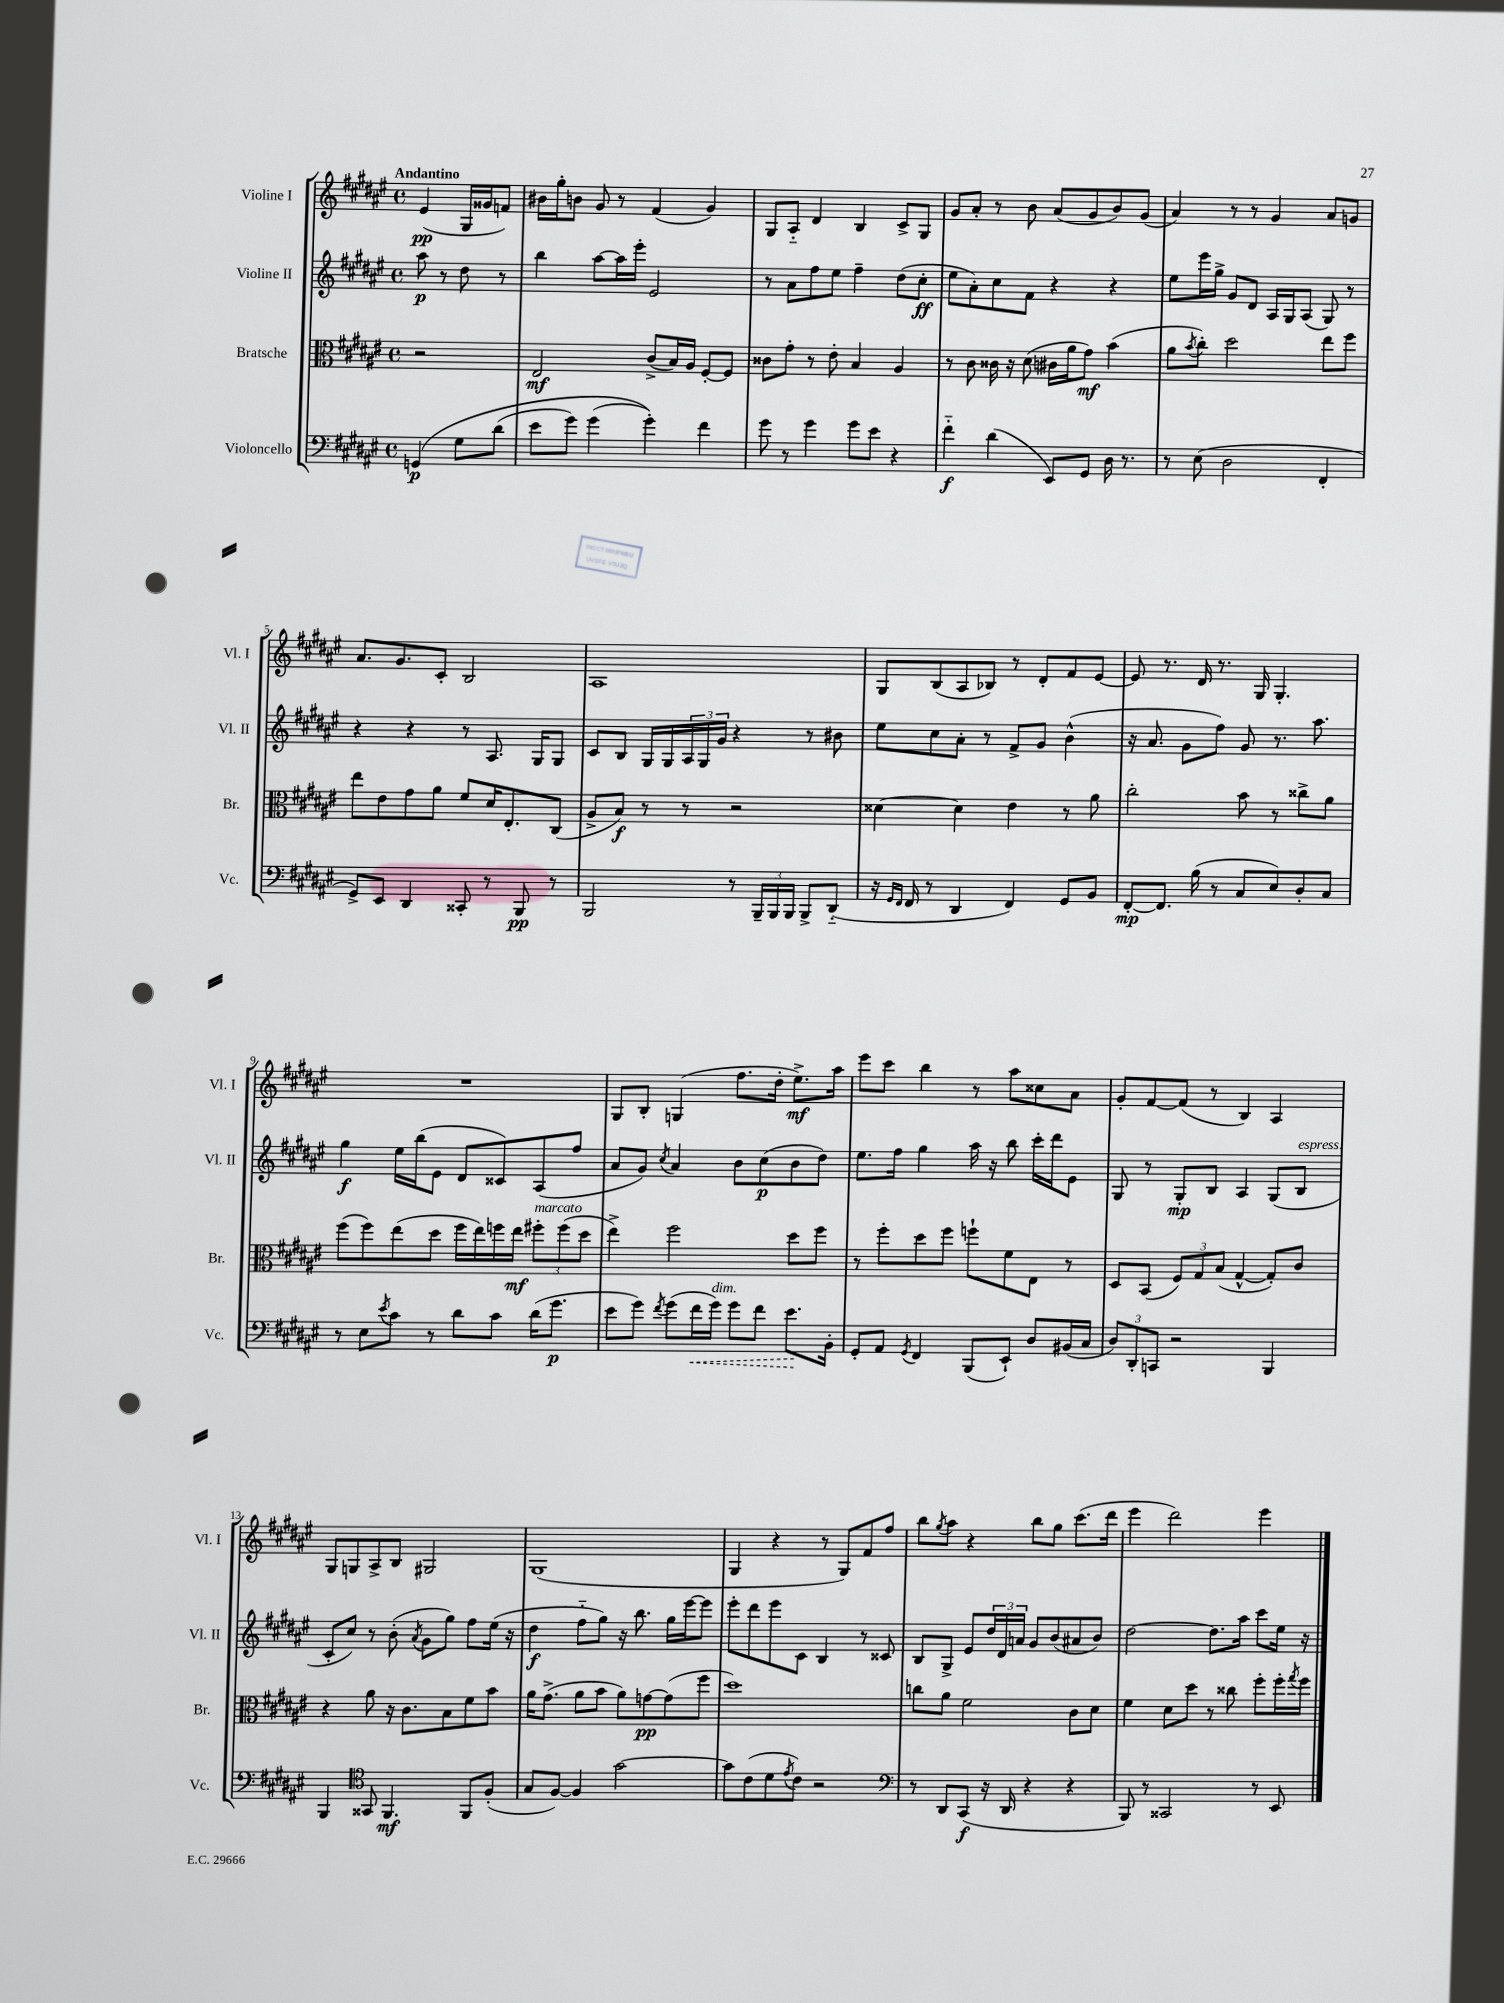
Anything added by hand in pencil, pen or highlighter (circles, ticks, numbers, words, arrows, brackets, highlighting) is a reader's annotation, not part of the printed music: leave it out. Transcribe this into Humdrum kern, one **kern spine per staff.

**kern	**dynam	**kern	**dynam	**kern	**dynam	**kern	**dynam
*part4	*part4	*part3	*part3	*part2	*part2	*part1	*part1
*staff4	*staff4	*staff3	*staff3	*staff2	*staff2	*staff1	*staff1
*I"Violoncello	*	*I"Bratsche	*	*I"Violine II	*	*I"Violine I	*
*I'Vc.	*	*I'Br.	*	*I'Vl. II	*	*I'Vl. I	*
*clefF4	*	*clefC3	*	*clefG2	*	*clefG2	*
*k[f#c#g#d#a#e#]	*	*k[f#c#g#d#a#e#]	*	*k[f#c#g#d#a#e#]	*	*k[f#c#g#d#a#e#]	*
*M4/4	*	*M4/4	*	*M4/4	*	*M4/4	*
*met(c)	*	*met(c)	*	*met(c)	*	*met(c)	*
=	=	=	=	=	=	=	=
!	!	!	!	!	!	!LO:TX:a:B:t=Andantino	!
(4GGn/	p	2r	.	8aa#\	p	(4e#/	pp
.	.	.	.	8r	.	.	.
8G#\L	.	.	.	8dd#\	.	16G#/LL	.
.	.	.	.	.	.	16g##X/J	.
(8d#\J	.	.	.	8r	.	8fn/J)	.
=1	=1	=1	=1	=1	=1	=1	=1
8e#\L	.	2E#/	mf	4bb\	.	16b#X\LL	.
.	.	.	.	.	.	16gg#'\J	.
8g#\J)	.	.	.	.	.	8bn\J	.
(4g#\	.	.	.	[8aa#\L	.	8g#/	.
.	.	.	.	16aa#\L]	.	8r	.
.	.	.	.	16eee#'\JJ	.	.	.
4g#'\))	.	(8c#^/L	.	2e#/	.	(4f#/	.
.	.	16B/L)	.	.	.	.	.
.	.	16A#/JJ	.	.	.	.	.
4f#\	.	[8F#'/L	.	.	.	4g#/)	.
.	.	8F#/J]	.	.	.	.	.
=2	=2	=2	=2	=2	=2	=2	=2
8g#\	.	8c##X\L	.	8r	.	8G#/L	.
8r	.	8g#'\J	.	8a#\L	.	8A#/J	.
4g#\	.	8r	.	8ff#\	.	4d#/	.
.	.	8e#'\	.	8ee#\J	.	.	.
8g#\L	.	4B/	.	4ff#~\	.	4B/	.
8e#\J	.	.	.	.	.	.	.
4r	.	4A#/	.	(8dd#\L	.	8c#^/L	.
.	.	.	.	8cc#'\J	ff	8G#/J	.
=3	=3	=3	=3	=3	=3	=3	=3
4f#\	f	8r	.	8ee#\L	.	8g#/L	.
.	.	8c#\	.	8a#'\)	.	8a#'/J	.
(4d#\	.	16c##X\	.	8cc#\	.	8r	.
.	.	16r	.	.	.	.	.
.	.	(8d#\	.	8f#\J	.	8b\	.
8EE#/L)	.	16c#X\LL	.	4r	.	(8a#/L	.
.	.	16a#\J	.	.	.	.	.
8GG#/J	.	8g#\J)	mf	.	.	8g#/	.
16D#\	.	(4b\	.	4r	.	8b/)	.
8.r	.	.	.	.	.	.	.
.	.	.	.	.	.	(8g#/J	.
=4	=4	=4	=4	=4	=4	=4	=4
8r	.	8a#\L	.	8ee#\L	.	4a#/)	.
.	.	8qb/	.	.	.	.	.
(8E#\	.	8cc#'\J)	.	16eee#\L	.	.	.
.	.	.	.	16gg#^\JJ	.	.	.
2D#\	.	2dd#\	.	8g#/L	.	8r	.
.	.	.	.	8d#/J	.	8r	.
.	.	.	.	16A#/LL	.	4g#/	.
.	.	.	.	16G#/J	.	.	.
.	.	.	.	(8A#/J	.	.	.
4FF#'/	.	8ee#\L	.	8G#/)	.	8a#/L	.
.	.	8ff#\J	.	8r	.	8gn/J	.
!!LO:LB:g=z
=5	=5	=5	=5	=5	=5	=5	=5
8GG#^/L)	.	8ee#\L	.	4r	.	8.a#/L	.
8EE#/J	.	8e#\	.	.	.	.	.
.	.	.	.	.	.	8.g#/	.
4DD#/	.	8g#\	.	4r	.	.	.
.	.	8a#\J	.	.	.	8c#'/J	.
8CC##X'/	.	8f#/L	.	8r	.	2B/	.
8r	.	16d#/K	.	8.A#/	.	.	.
.	.	8.E#'/	.	.	.	.	.
8BBB/	pp	.	.	.	.	.	.
.	.	.	.	16G#/KL	.	.	.
8r	.	(8C#/J	.	8G#/J	.	.	.
=6	=6	=6	=6	=6	=6	=6	=6
2BBB/	.	8A#^/L	.	8c#/L	.	1A#	.
.	.	8B/J)	f	8B/J	.	.	.
.	.	8r	.	16G#/LL	.	.	.
.	.	.	.	16G#/	.	.	.
.	.	8r	.	24A#/	.	.	.
.	.	.	.	24G#/	.	.	.
.	.	.	.	24g#/JJ	.	.	.
8r	.	2r	.	4r	.	.	.
24BBB~/LL	.	.	.	.	.	.	.
24BBB/	.	.	.	.	.	.	.
24BBB/JJ	.	.	.	.	.	.	.
8BBB^/L	.	.	.	8r	.	.	.
(8DD#/J	.	.	.	8b#X\	.	.	.
=7	=7	=7	=7	=7	=7	=7	=7
16r	.	[4d##X\	.	8ee#\L	.	8G#/L	.
16qqGG#/LL	.	.	.	.	.	.	.
16qqFF#/JJ	.	.	.	.	.	.	.
16FF#/	.	.	.	.	.	.	.
8r	.	.	.	8cc#\	.	(8B/	.
4DD#/	.	4d##\]	.	8a#'\J	.	8A#/	.
.	.	.	.	8r	.	8B-X/J)	.
4FF#/)	.	4e#\	.	8f#^/L	.	8r	.
.	.	.	.	8g#/J	.	8d#'/L	.
8GG#/L	.	8r	.	(4b^^\	.	8f#/	.
8BB/J	.	8a#\	.	.	.	[8e#/J	.
=8	=8	=8	=8	=8	=8	=8	=8
[8FF#'/L	mp	2cc#'\	.	16r	.	8e#/]	.
.	.	.	.	8.a#/	.	.	.
8.FF#/J]	.	.	.	.	.	8.r	.
.	.	.	.	8g#\L	.	.	.
(16B\	.	.	.	.	.	16d#/	.
8r	.	.	.	8ff#\J)	.	8.r	.
8C#/L	.	8b\	.	8g#/	.	.	.
.	.	.	.	.	.	16G#/	.
8E#/)	.	8r	.	8.r	.	4.G#'/	.
8D#'/	.	8cc##X^\L	.	.	.	.	.
.	.	.	.	8.aa#\	.	.	.
8C#/J	.	8a#\J	.	.	.	.	.
!!LO:LB:g=z
=9	=9	=9	=9	=9	=9	=9	=9
8r	.	(8ff#\L	.	4gg#\	f	1r	.
8E#\L	.	8ff#\)	.	.	.	.	.
8qe#/	.	.	.	.	.	.	.
8c#\J	.	(8ee#\	.	16ee#\LL	.	.	.
.	.	.	.	(16bb\J	.	.	.
8r	.	8dd#\J	.	8e#\J	.	.	.
8d#\L	.	16ff#\LL	.	8d#/L	.	.	.
.	.	16ee#\)	.	.	.	.	.
8c#\J	.	16ffn\	.	8c##X/)	.	.	.
.	.	16ee#\JJ	mf	.	.	.	.
!	!	!LO:TX:a:i:t=marcato	!	!	!	!	!
(16d#\KL	.	12ff#X'\L	.	(8A#/	.	.	.
8.g#\J	p	.	.	.	.	.	.
.	.	(12ff#\	.	.	.	.	.
.	.	.	.	8ff#/J	.	.	.
.	.	12dd#\J	.	.	.	.	.
=10	=10	=10	=10	=10	=10	=10	=10
8e#\L	.	4ee#^\)	.	8a#/L	.	8G#/L	.
8g#\J)	.	.	.	8g#/J)	.	8B'/J	.
8qf#/	.	.	.	8qcc#/	.	.	.
(8g#\L	.	2ff#\	.	4a#/	.	(4Gn/	.
!	!LO:HP:b	!	!	!	!	!	!
16f#\L	<	.	.	.	.	.	.
!LO:TX:a:i:t=dim.	!	!	!	!	!	!	!
16g#\JJ)	.	.	.	.	.	.	.
8g#\L	.	.	.	8b\L	.	8.ff#\L	.
8f#\J	.	.	.	(8cc#\	p	.	.
.	.	.	.	.	.	16dd#'\Jk	.
8.e#\L	.	8dd#\L	.	8b\	.	8.ee#^\L)	mf
.	.	8ff#\J	.	8dd#\J)	.	.	.
16BB'\Jk	[	.	.	.	.	16aa#\Jk	.
=11	=11	=11	=11	=11	=11	=11	=11
8GG#'/L	.	8r	.	8.ee#\L	.	8eee#\L	.
8AA#/J	.	8ff#'\L	.	.	.	8ccc#\J	.
.	.	.	.	16ff#\Jk	.	.	.
8qGG#/	.	.	.	.	.	.	.
4FF#/	.	8dd#\	.	4gg#\	.	4bb\	.
.	.	8ff#\J	.	.	.	.	.
(8BBB/L	.	8ffn`\L	.	16aa#\	.	8r	.
.	.	.	.	16r	.	.	.
8EE#`/J)	.	8f#\	.	8bb\	.	8aa#\L	.
8D#/L	.	8E#\J	.	16ccc#'\LL	.	8cc##X\	.
.	.	.	.	16ddd#\J	.	.	.
(16BB#X/L	.	8r	.	8e#\J	.	8a#\J	.
16C#/JJ	.	.	.	.	.	.	.
=12	=12	=12	=12	=12	=12	=12	=12
12D#/L)	.	8D#/L	.	8G#/	.	8g#'/L	.
12DD#'/	.	.	.	.	.	.	.
.	.	(8BB/J	.	8r	.	[8f#/	.
12CCn/J	.	.	.	.	.	.	.
2r	.	12F#/L)	.	8G#'/L	mp	(8f#/J]	.
.	.	12G#/	.	.	.	.	.
.	.	.	.	8B/J	.	8r	.
.	.	(12B/J	.	.	.	.	.
.	.	[4G#^^/	.	4A#/	.	4B/)	.
4BBB/	.	8G#'/L])	.	(8G#/L	.	4A#/	.
!	!	!	!	!LO:TX:a:i:t=espress.	!	!	!
.	.	8c#/J	.	8B/J	.	.	.
!!LO:LB:g=z
=13	=13	=13	=13	=13	=13	=13	=13
4BBB/	.	4r	.	8c#'/L	.	8G#/L	.
.	.	.	.	8cc#/J)	.	8Gn/	.
*clefC4	*	*	*	*	*	*	*
8GG##X/	.	8a#\	.	8r	.	8A#^/	.
4.FF#/	mf	16r	.	(8b'\	.	8B/J	.
.	.	8.c#\L	.	.	.	.	.
.	.	.	.	8qa#/	.	.	.
.	.	.	.	8g#\L	.	2G#X/	.
.	.	8B\	.	8gg#\J)	.	.	.
8FF#/L	.	8f#\	.	8ff#\L	.	.	.
(8F#'/J	.	8b\J	.	(16ee#\Jk	.	.	.
.	.	.	.	16r	.	.	.
=14	=14	=14	=14	=14	=14	=14	=14
8G#/L	.	16a#\KL	.	4dd#\	f	(1G#	.
.	.	(8.g#^\J	.	.	.	.	.
[8F#/J)	.	.	.	.	.	.	.
4F#/]	.	8a#\L	.	8ff#\L	.	.	.
.	.	8b\J	.	8gg#\J)	.	.	.
[2g#\	.	8a#\L)	.	16r	.	.	.
.	.	.	.	8.bb\	.	.	.
.	.	[8gn\	pp	.	.	.	.
.	.	(8g\]	.	16gg#\LL	.	.	.
.	.	.	.	[16eee#\J	.	.	.
.	.	8ff#\J	.	8eee#\J]	.	.	.
=15	=15	=15	=15	=15	=15	=15	=15
8g#\L]	.	1dd#)	.	8eee#'\L	.	4G#/	.
(8c#\	.	.	.	8ddd#\	.	.	.
8d#\	.	.	.	8eee#\	.	4r	.
8qe#/	.	.	.	.	.	.	.
8c#\J)	.	.	.	8c#\J	.	.	.
2r	.	.	.	4B/	.	8r	.
.	.	.	.	.	.	8G#/L)	.
.	.	.	.	8r	.	8f#/	.
.	.	.	.	8c##X/	.	8ff#/J	.
=16	=16	=16	=16	=16	=16	=16	=16
*clefF4	*	*	*	*	*	*	*
8r	.	8ccn\L	.	8B/L	.	8bb\L	.
.	.	.	.	.	.	8qgg#/	.
8DD#/L	.	8a#\J	.	8G#^/J	.	8aa#\J	.
(8CC#/J	f	2f#\	.	8e#/L	.	4r	.
16r	.	.	.	24dd#/L	.	.	.
.	.	.	.	24d#/	.	.	.
16DD#/	.	.	.	.	.	.	.
.	.	.	.	24an/JJ	.	.	.
4r	.	.	.	8g#/L	.	8bb\L	.
.	.	.	.	(8b/	.	8gg#\J	.
4r	.	8c#\L	.	8a#X/	.	(8.ccc#\L	.
.	.	8d#\J	.	8b/J)	.	.	.
.	.	.	.	.	.	16ddd#\Jk	.
=17	=17	=17	=17	=17	=17	=17	=17
8BBB/)	.	4f#\	.	[2dd#\	.	4eee#\	.
8r	.	.	.	.	.	.	.
2CC##X/	.	8d#\L	.	.	.	2ddd#\)	.
.	.	8dd#\J	.	.	.	.	.
.	.	8r	.	8.dd#\L]	.	.	.
.	.	8cc##X\	.	.	.	.	.
.	.	.	.	16aa#\Jk	.	.	.
8r	.	8ff#'\L	.	8ccc#\L	.	4eee#\	.
8EE#/	.	16ff#'\L	.	16ee#\Jk	.	.	.
.	.	8qgg#/	.	.	.	.	.
.	.	16ff#\JJ	.	16r	.	.	.
==	==	==	==	==	==	==	==
*-	*-	*-	*-	*-	*-	*-	*-
